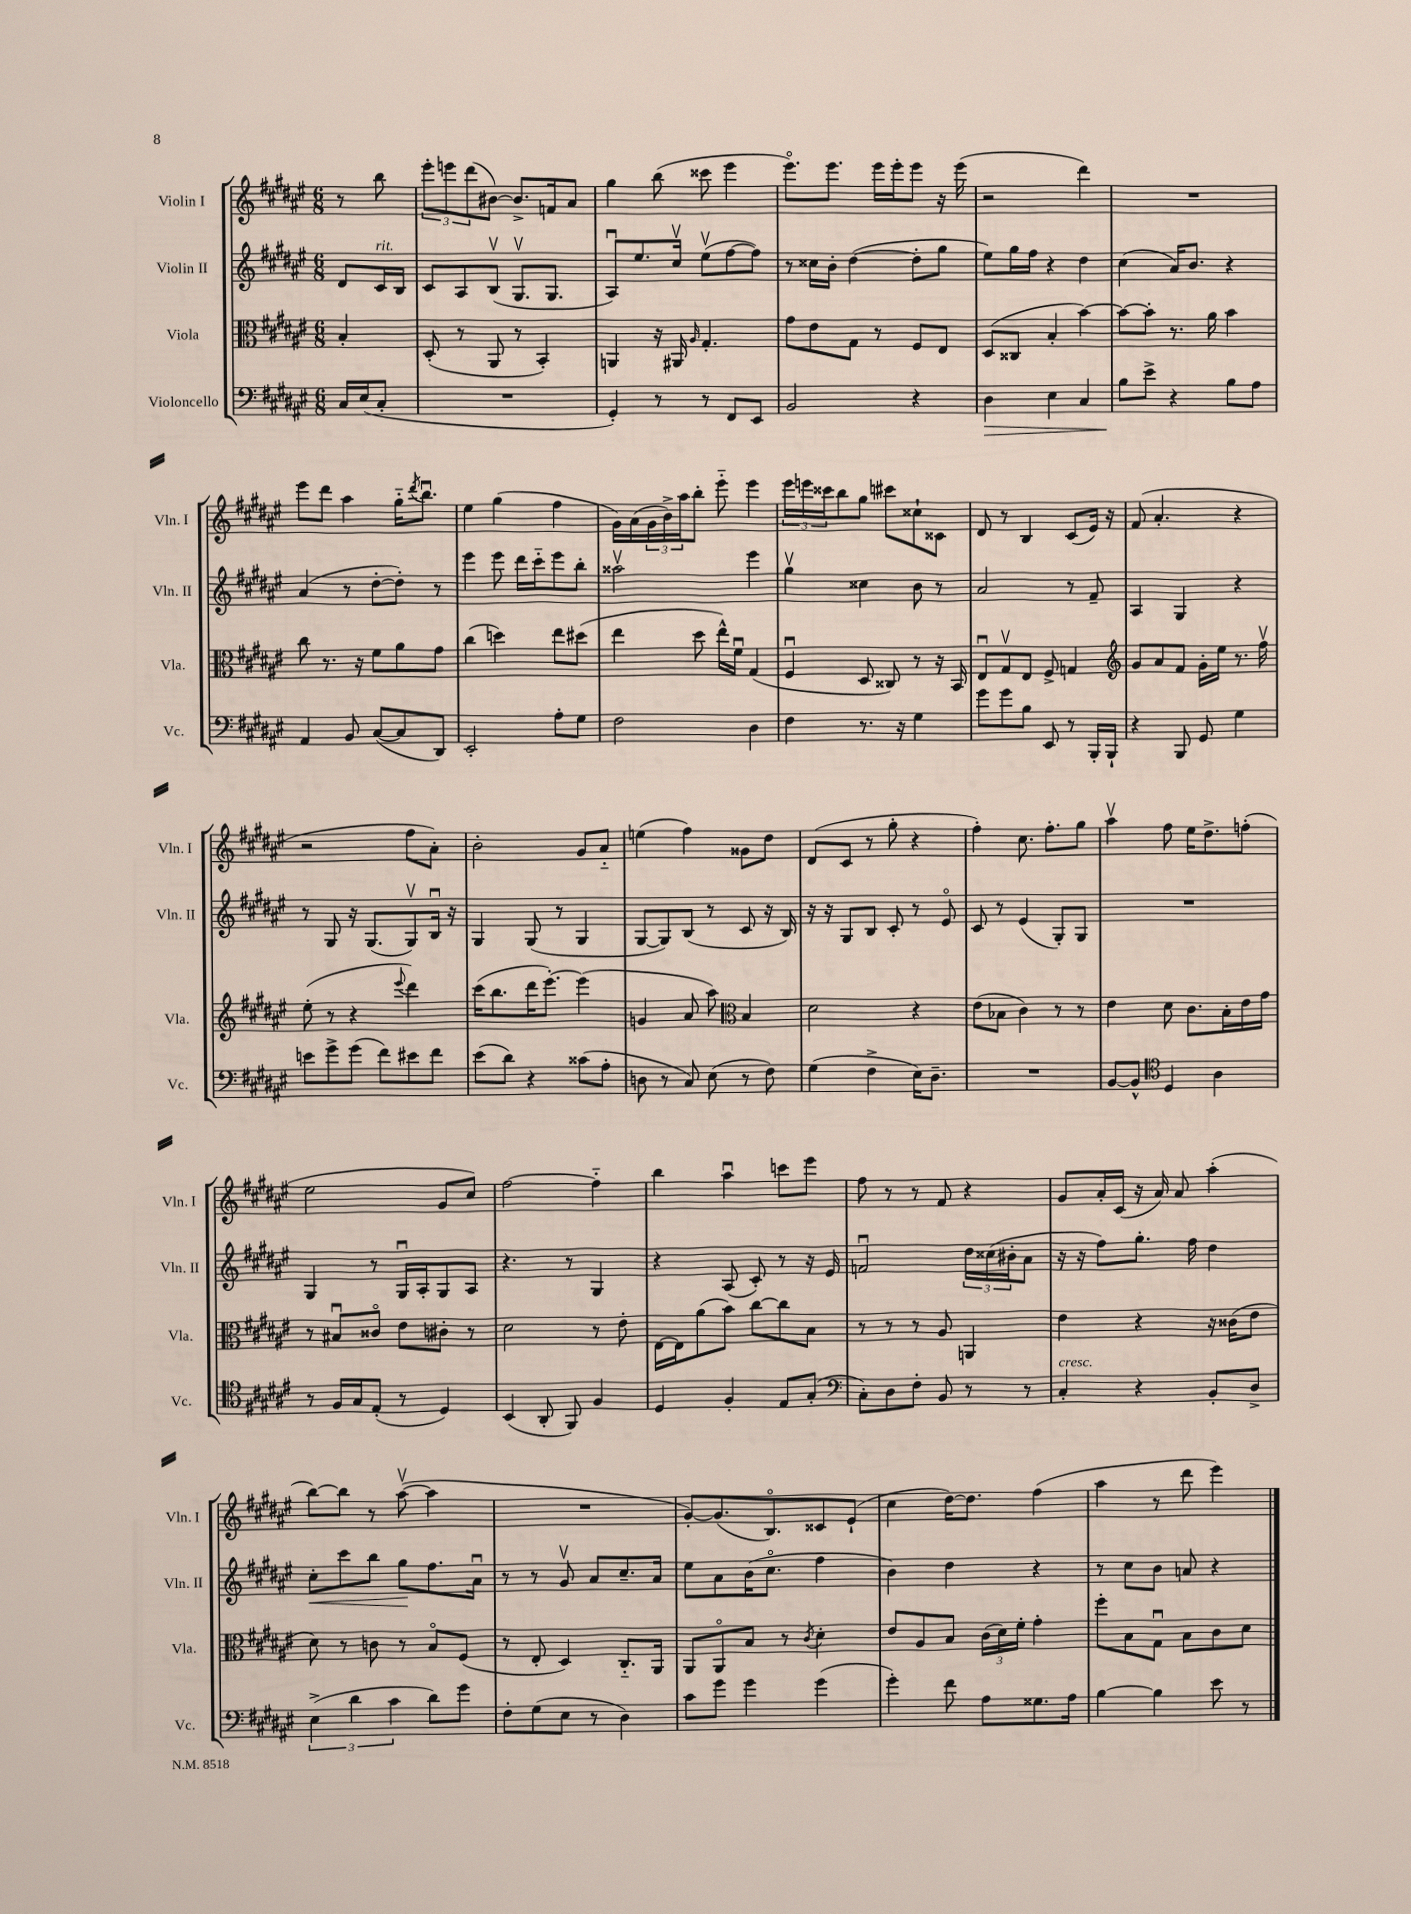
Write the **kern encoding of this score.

**kern	**dynam	**kern	**kern	**dynam	**kern
*part4	*part4	*part3	*part2	*part2	*part1
*staff4	*staff4	*staff3	*staff2	*staff2	*staff1
*I"Violoncello	*	*I"Viola	*I"Violin II	*	*I"Violin I
*I'Vc.	*	*I'Vla.	*I'Vln. II	*	*I'Vln. I
*clefF4	*	*clefC3	*clefG2	*	*clefG2
*k[f#c#g#d#a#e#]	*	*k[f#c#g#d#a#e#]	*k[f#c#g#d#a#e#]	*	*k[f#c#g#d#a#e#]
*M6/8	*	*M6/8	*M6/8	*	*M6/8
=	=	=	=	=	=
16C#/LL	.	4B'/	8d#/L	.	8r
(16E#/J	.	.	.	.	.
!	!	!	!LO:TX:a:i:t=rit.	!	!
8C#'/J	.	.	16c#/L	.	8bb\
.	.	.	16B/JJ	.	.
=1	=1	=1	=1	=1	=1
2.r	.	(8D#'/	8c#/L	.	12eee#'\L
.	.	.	.	.	12eeen\
.	.	8r	8A#/	.	.
.	.	.	.	.	(12ddd#\
.	.	8AA#/	(8Bv/J	.	[8b#X\J)
.	.	8r	8.G#v/L	.	8.b#^/L]
.	.	4BB'/)	.	.	.
.	.	.	8.G#/J	.	16fn/k
.	.	.	.	.	8a#/J
=2	=2	=2	=2	=2	=2
4GG#'/)	.	4AAn/	8A#u/L)	.	4gg#\
.	.	.	8.ee#/	.	.
8r	.	16r	.	.	(8bb\
.	.	16AA#X/	16cc#v/Jk	.	.
.	.	16qqA#/	.	.	.
8r	.	4.G#'/	(8ee#v\L	.	8ccc##X\
8FF#/L	.	.	[8ff#\	.	4eee#\
8EE#/J	.	.	8ff#\J])	.	.
=3	=3	=3	=3	=3	=3
2BB/	.	8g#\L	8r	.	8.eee#\L)
.	.	8e#\	16cc##X\LL	.	.
.	.	.	16b'\JJ	.	8.eee#\J
.	.	8G#\J	([4dd#\	.	.
.	.	8r	.	.	16eee#\LL
.	.	.	.	.	16eee#'\J
4r	.	8F#/L	8dd#'\L]	.	8eee#\J
.	.	8E#/J	8gg#\J	.	16r
.	.	.	.	.	(16eee#\
=4	=4	=4	=4	=4	=4
!	!LO:HP:b	!	!	!	!
4D#\	>	(8D#/L	8ee#\L)	.	2r
.	.	8C##X/J	16gg#\L	.	.
.	.	.	16ff#\JJ	.	.
4E#\	.	4B'/	4r	.	.
4C#/	.	[4b\)	4dd#\	.	4ddd#\)
=5	=5	=5	=5	=5	=5
8B\L	.	8b\L_	(4cc#\	.	2.r
8e#^\J	]	8b'\J]	.	.	.
4r	.	8.r	16a#/KL)	.	.
.	.	.	8.b/J	.	.
.	.	16a#\	.	.	.
8B\L	.	4b\	4r	.	.
8A#\J	.	.	.	.	.
!!LO:LB:g=z
=6	=6	=6	=6	=6	=6
4AA#/	.	8cc#\	(4a#/	.	8eee#\L
.	.	8.r	.	.	8ddd#\J
8BB/	.	.	8r	.	4aa#\
.	.	16r	.	.	.
([8C#/L	.	8f#\L	[8dd#'\L	.	.
8C#/]	.	8a#\	8dd#'\J])	.	16gg#\KL
.	.	.	.	.	8qddd#/
.	.	.	.	.	8.bbu\J
8DD#/J)	.	8g#\J	8r	.	.
=7	=7	=7	=7	=7	=7
2EE#'/	.	(4cc#\	4eee#\	.	4ee#\
.	.	4ddn\)	8eee#\	.	(4gg#\
.	.	.	16ddd#\LL	.	.
.	.	.	16ccc#\J	.	.
8A#'\L	.	8ee#\L	8eee#\	.	4ff#\
8G#\J	.	(8dd#X\J	8bb'\J	.	.
=8	=8	=8	=8	=8	=8
2F#\	.	4ee#\	2aa##Xv\	.	16g#\LL)
.	.	.	.	.	(16a#\
.	.	.	.	.	24g#\
.	.	.	.	.	24b^\)
.	.	.	.	.	24aa#\J
.	.	8dd#\	.	.	8bb'\J
.	.	16ee#^^\LL)	.	.	8eee#\
.	.	16f#u\JJ	.	.	.
4D#\	.	(4G#/	4eee#\	.	4eee#\
=9	=9	=9	=9	=9	=9
4F#\	.	4F#u/	4gg#v\	.	24eee#\LL
.	.	.	.	.	24eeen\
.	.	.	.	.	24ccc##X\J
.	.	.	.	.	8bb\
8.r	.	8D#/	4cc##X\	.	8gg#\J
.	.	8C##X/)	.	.	8ccc#X\L
16r	.	.	.	.	.
4G#\	.	8r	8b\	.	8cc##X`\
.	.	16r	8r	.	8c##X\J
.	.	16BB/	.	.	.
=10	=10	=10	=10	=10	=10
8g#\L	.	8E#u/L	2a#/	.	8d#/
8g#\	.	8G#v/	.	.	8r
8B\J	.	8E#/J	.	.	4B/
8EE#/	.	8F#^/	.	.	.
8r	.	4Gn/	8r	.	(8c#/L
16BBB'/LL	.	.	8f#~/	.	16e#/Jk)
16BBB`/JJ	.	.	.	.	16r
=11	=11	=11	=11	=11	=11
*	*	*clefG2	*	*	*
4r	.	8g#/L	4A#/	.	(8f#/
.	.	8a#/	.	.	4.a#'/
8BBB/	.	8f#/J	4G#/	.	.
8GG#/	.	16g#'\LL	.	.	.
.	.	16ee#\JJ	.	.	.
4G#\	.	8.r	4r	.	4r
.	.	16ff#v\	.	.	.
!!LO:LB:g=z
=12	=12	=12	=12	=12	=12
8en\L	.	(8ee#'\	8r	.	2r
8g#^\	.	8r	8G#/	.	.
(8g#\J	.	4r	16r	.	.
.	.	.	(8.G#/L	.	.
8f#\L)	.	.	.	.	.
.	.	8qqeee#/	.	.	.
8e#X\	.	4ddd#\)	8G#v/)	.	8ff#\L
8f#\J	.	.	16Bu/Jk	.	8a#'\J)
.	.	.	16r	.	.
=13	=13	=13	=13	=13	=13
(8e#\L	.	(16ccc#\KL	4G#/	.	2b'\
.	.	8.bb\	.	.	.
8d#\J)	.	.	.	.	.
4r	.	16ddd#\K	(8G#/	.	.
.	.	[8.eee#'\J)	.	.	.
.	.	.	8r	.	.
(8c##X\L	.	(4eee#\]	4G#/	.	8g#/L
8A#'\J	.	.	.	.	8a#/J
=14	=14	=14	=14	=14	=14
8Dn\	.	4gn/	[8G#/L	.	(4een\
8r	.	.	8G#/])	.	.
8C#/)	.	8a#/	(8B/J	.	4ff#\)
(8E#\	.	8aa#\)	8r	.	.
*	*	*clefC3	*	*	*
8r	.	4B/	8c#/	.	8g##X\L
8F#\)	.	.	16r	.	8dd#\J
.	.	.	16B/)	.	.
=15	=15	=15	=15	=15	=15
(4G#\	.	2d#\	16r	.	(8d#/L
.	.	.	16r	.	.
.	.	.	8G#/L	.	8c#/J
4F#^\	.	.	8B/J	.	8r
.	.	.	8c#'/	.	8gg#'\
16E#\KL)	.	4r	8r	.	4r
8.D#~\J	.	.	.	.	.
.	.	.	8e#/	.	.
=16	=16	=16	=16	=16	=16
2.r	.	(8e#\L	8c#/	.	4ff#'\)
.	.	8B-X\J	8r	.	.
.	.	4c#\)	(4e#/	.	8.cc#\
.	.	.	.	.	8.ff#'\L
.	.	8r	8G#'/L)	.	.
.	.	8r	8G#/J	.	8gg#\J
=17	=17	=17	=17	=17	=17
[8BB/L	.	4e#\	2.r	.	4aa#v\
8BB^^/J]	.	.	.	.	.
*clefC4	*	*	*	*	*
4D#/	.	8d#\	.	.	8ff#\
.	.	8.c#\L	.	.	16ee#\KL
.	.	.	.	.	8.dd#^\
4A#\	.	.	.	.	.
.	.	16B'\L	.	.	.
.	.	16e#\	.	.	(8ffn'\J
.	.	16g#\JJ	.	.	.
!!LO:LB:g=z
=18	=18	=18	=18	=18	=18
8r	.	8r	4G#/	.	2ee#\
16F#/LL	.	8B#Xu/L	.	.	.
16G#/J	.	.	.	.	.
(8E#'/J	.	8c##X/J	8r	.	.
8r	.	8e#\L	16G#u/LL	.	.
.	.	.	16A#'/J	.	.
4D#/)	.	8c#X'\J	8G#/	.	8g#/L
.	.	8r	8A#/J	.	8cc#/J)
=19	=19	=19	=19	=19	=19
(4BB/	.	2d#\	4.r	.	[2ff#\
8AA#'/	.	.	.	.	.
8FF#/)	.	.	8r	.	.
4F#/	.	8r	4G#/	.	4ff#\]
.	.	8e#'\	.	.	.
=20	=20	=20	=20	=20	=20
4D#/	.	[16E#\LL	4r	.	4bb\
.	.	16E#\J]	.	.	.
.	.	(8a#\	.	.	.
4F#'/	.	8b\J)	(8A#/	.	4aa#u\
.	.	[8cc#\L	8c#'/)	.	.
8E#/L	.	8cc#\]	8r	.	8cccn\L
(8G#'/J	.	8B\J	16r	.	8eee#\J
.	.	.	16e#/	.	.
=21	=21	=21	=21	=21	=21
*clefF4	*	*	*	*	*
8C#'\L)	.	8r	2fnu/	.	8ff#\
8D#\	.	8r	.	.	8r
8F#'\J	.	8r	.	.	8r
8BB/	.	8A#/	.	.	8f#/
8r	.	4AAn/	24dd#\LL	.	4r
.	.	.	(24cc##X\	.	.
.	.	.	24b#X'\J	.	.
8r	.	.	8a#\J	.	.
=22	=22	=22	=22	=22	=22
!LO:TX:a:i:t=cresc.	!	!	!	!	!
4C#'/	.	4e#\	16r	.	8g#/L
.	.	.	16r	.	.
.	.	.	8ff#\L)	.	16a#'/L
.	.	.	.	.	(16c#/JJ
4r	.	4r	8.gg#'\J	.	16r
.	.	.	.	.	16a#/)
.	.	.	.	.	8a#/
.	.	.	16ff#\	.	.
8BB'/L	.	16r	4dd#\	.	(4aa#'\
.	.	(16c##X\KL	.	.	.
8D#^/J	.	8e#\J	.	.	.
!!LO:LB:g=z
=23	=23	=23	=23	=23	=23
!	!	!	!	!LO:HP:b	!
(6E#^\	.	8d#\)	8cc#'\L	<	[8bb\L)
.	.	8r	8ccc#\	.	8bb\J]
6d#\	.	.	.	.	.
.	.	8cn\	8bb\J	.	8r
6c#\	.	.	.	.	.
.	.	8r	8gg#\L	.	([8aa#v\
8d#\L)	.	8B/L	8.ff#\	[	4aa#\]
8g#\J	.	(8F#/J	.	.	.
.	.	.	16a#u\Jk	.	.
=24	=24	=24	=24	=24	=24
8F#'\L	.	8r	8r	.	2.r
(8G#\	.	8E#'/	8r	.	.
8E#\J	.	4D#/)	8g#v/	.	.
8r	.	.	8a#/L	.	.
4D#\)	.	8.C#/L	8.cc#~/	.	.
.	.	16AA#/Jk	16a#/Jk	.	.
=25	=25	=25	=25	=25	=25
8c#\L	.	8AA#/L	8ee#\L	.	[8g#'/L)
8g#\J	.	8AA#/	8a#\	.	(8.g#/]
4g#\	.	8B/J	(16b\K	.	.
.	.	.	8.cc#\J	.	8.B/)
.	.	8r	.	.	.
.	.	8qc#/	.	.	.
(4g#\	.	4d#'\	4ff#\	.	8c##X/
.	.	.	.	.	(8e#`/J
=26	=26	=26	=26	=26	=26
4g#'\)	.	8e#/L	4b\)	.	4cc#\
.	.	8A#/	.	.	.
8f#\	.	8B/J	4dd#\	.	[16dd#\KL)
.	.	.	.	.	8.dd#\J]
8A#\L	.	(24c#\LL	.	.	.
.	.	24d#\)	.	.	.
.	.	24f#'\JJ	.	.	.
8.G##X\	.	4g#'\	4r	.	(4ff#\
16A#\Jk	.	.	.	.	.
=27	=27	=27	=27	=27	=27
[4B\	.	8ff#'\L	8r	.	4aa#\
.	.	8B\	8cc#\L	.	.
4B\]	.	8G#u\J	8b\J	.	8r
.	.	8B\L	8an/	.	8ddd#\
8e#\	.	8c#\	4r	.	4eee#\)
8r	.	8d#\J	.	.	.
==	==	==	==	==	==
*-	*-	*-	*-	*-	*-
